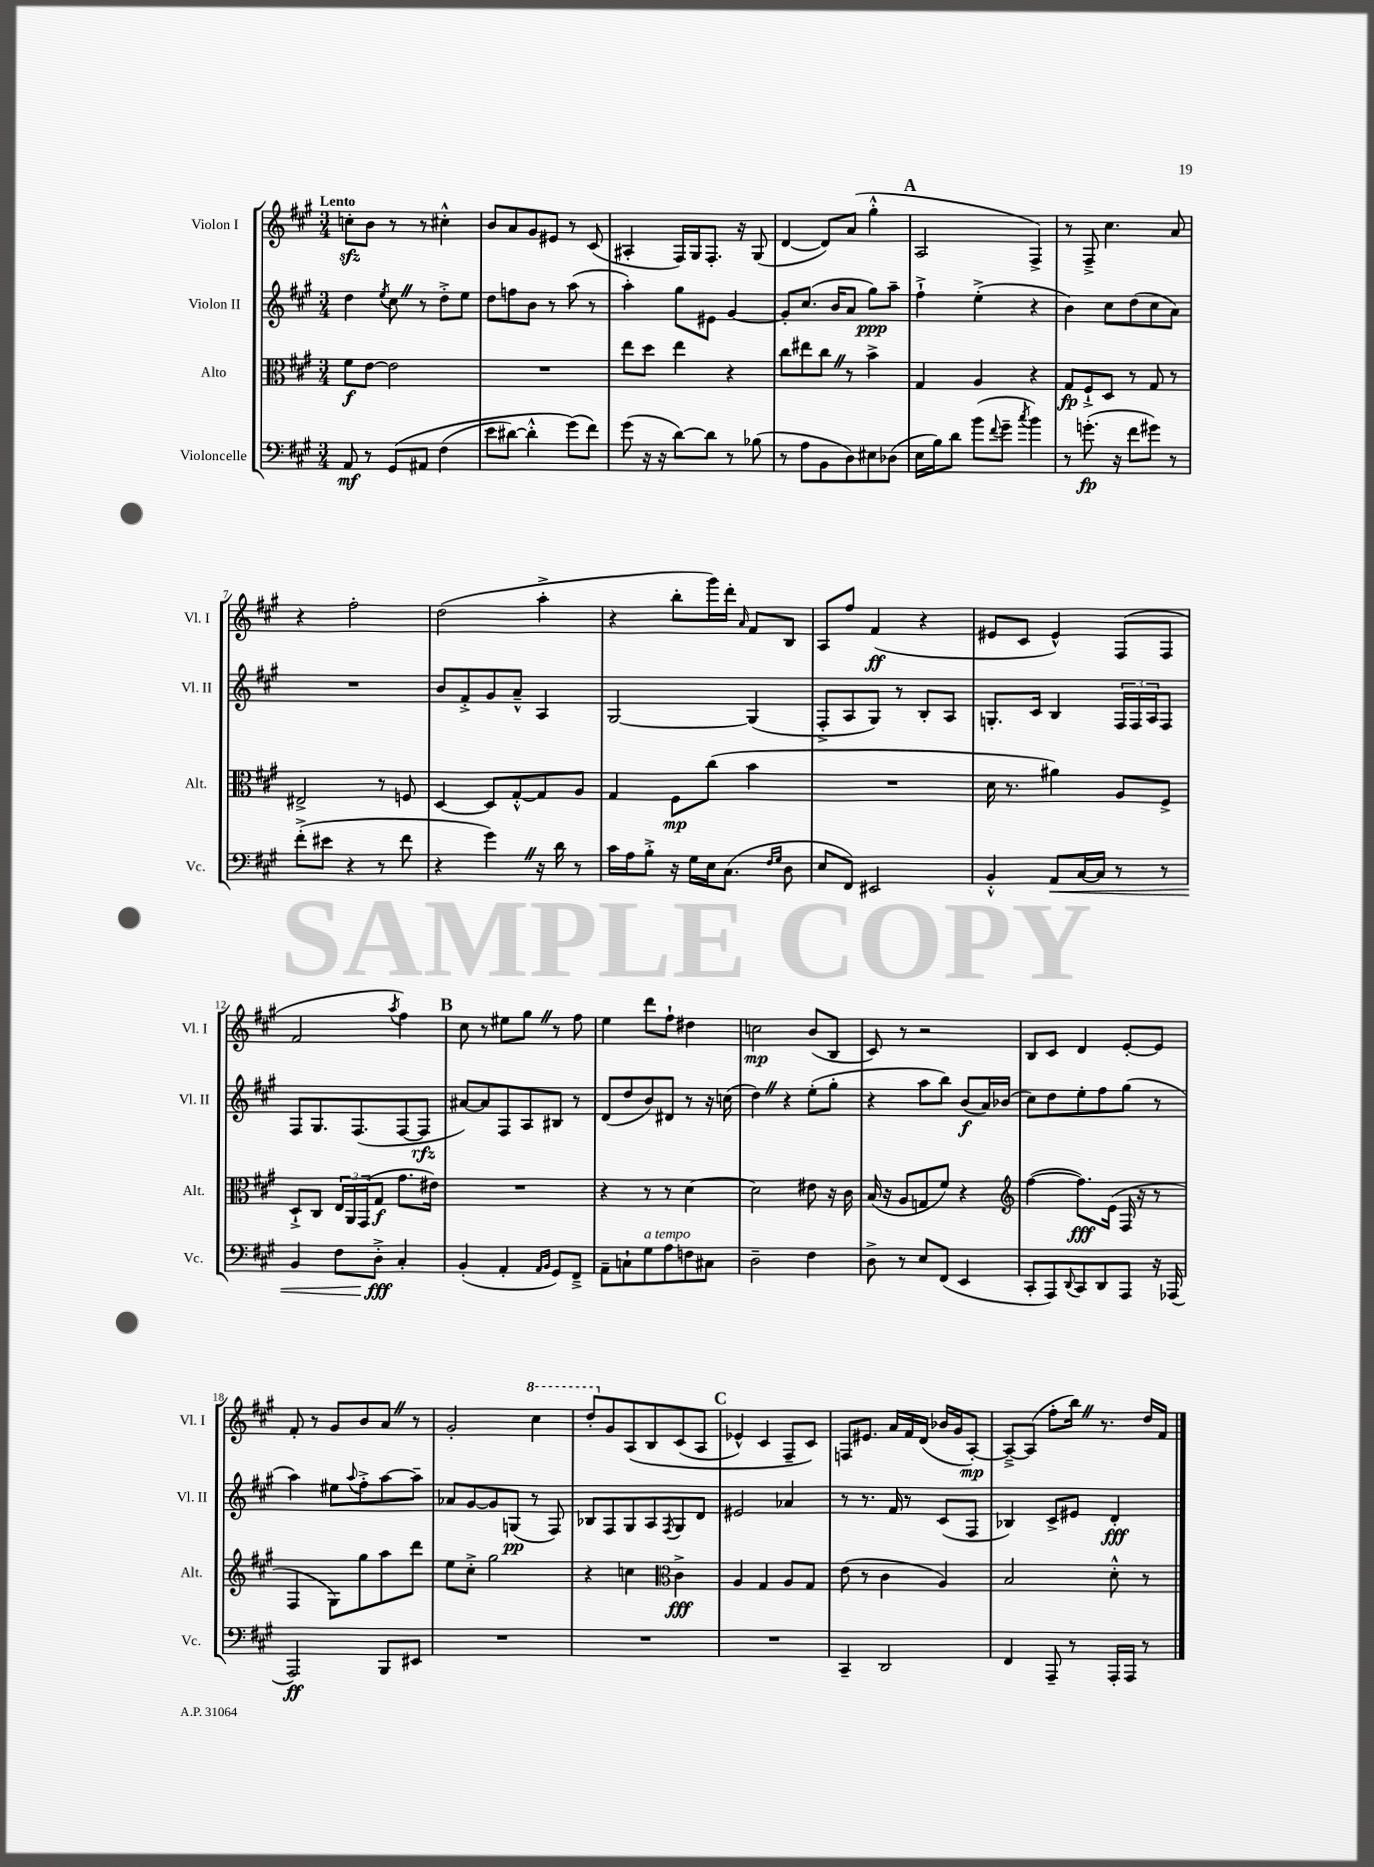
<<
\new StaffGroup <<
\new Staff = "s0" \with { instrumentName = "Violon I" shortInstrumentName = "Vl. I" } {
    \clef treble \key a \major \numericTimeSignature \time 3/4 \tempo "Lento"
    c''8-.\sfz b'8 r8 r8 cis''4-.-^ |
    b'8 a'8 gis'8 eis'8 r8 cis'8( |
    ais4-. fis16) gis16 fis8.-. r16 gis8( |
    d'4~ d'8) a'8( gis''4-.-^ |
    \mark \markup { \bold "A" } a2 fis4->) |
    r8 fis8---> cis''4. a'8 |
    r4 fis''2-. |
    d''2( a''4-.-> |
    r4 b''8-. gis'''16) d'''16-. \grace { a'16 } fis'8 b8 |
    a8 fis''8 fis'4\ff( r4 |
    eis'8 cis'8 eis'4-^) fis8( fis8 |
    fis'2 \acciaccatura { a''8 } fis''4) |
    \mark \markup { \bold "B" } cis''8 r8 eis''8 gis''8 \once \override BreathingSign.text = \markup { \musicglyph "scripts.caesura.straight" } \breathe r8 fis''8 |
    e''4 d'''8 fis''8-! dis''4 |
    c''2\mp b'8( b8 |
    cis'8) r8 r2 |
    b8 cis'8 d'4 e'8~-. e'8 |
    fis'8-. r8 gis'8 b'8 a'8 \once \override BreathingSign.text = \markup { \musicglyph "scripts.caesura.straight" } \breathe r8 |
    gis'2-. \ottava #1 cis'''4 |
    d'''8-. \ottava #0 gis'8 a8\( b8 cis'8( a8 |
    \mark \markup { \bold "C" } ees'4-^) cis'4 fis8-- cis'8\) |
    f8 eis'8. a'16 fis'16 d'16( bes'16 gis'16 a8~-.\mp) |
    a8~---> a8( fis''8-. b''16) \once \override BreathingSign.text = \markup { \musicglyph "scripts.caesura.straight" } \breathe r8. d''16 fis'16 \bar "|." |
}
\new Staff = "s1" \with { instrumentName = "Violon II" shortInstrumentName = "Vl. II" } {
    \clef treble \key a \major \numericTimeSignature \time 3/4
    d''4 \acciaccatura { e''8 } cis''8 \once \override BreathingSign.text = \markup { \musicglyph "scripts.caesura.straight" } \breathe r8 d''8-.-> e''8 |
    d''8 f''8 b'8 r8 a''8( r8 |
    a''4-.) gis''8 eis'8 gis'4~ |
    gis'8-. cis''8.( b'16 a'8 gis''8\ppp) a''8-- |
    \mark \markup { \bold "A" } fis''4-!-> e''4-.->( r4 |
    b'4) cis''8 d''8( cis''8 a'8) |
    R2. |
    b'8 fis'8-.-> gis'8 a'8---^ a4 |
    gis2~ gis4( |
    fis8-.-> a8 gis8) r8 b8-. a8 |
    g8.-. cis'16 b4 \tuplet 3/2 { fis16 fis16 a16 } fis8 |
    fis8 gis8. fis8.( fis8~ fis8\rfz |
    \mark \markup { \bold "B" } ais'8~) ais'8 fis8 a8 bis8 r8 |
    d'8( d''8 b'8) dis'8 r8 r16 c''16( |
    d''4) \once \override BreathingSign.text = \markup { \musicglyph "scripts.caesura.straight" } \breathe r4 e''8-.( gis''8-. |
    r4 a''8 b''8) b'8\f( a'16) bes'16( |
    cis''8) d''8 e''8-. fis''8 gis''8( r8 |
    a''4) eis''8 \appoggiatura { a''8 } fis''8-.-> a''8~ a''8-- |
    aes'8 gis'8~ gis'8 g8\pp( r8 fis8) |
    bes8 fis8 gis8 a8 \acciaccatura { fis8 } gis8 d'8 |
    \mark \markup { \bold "C" } eis'2 aes'4 |
    r8 r8. fis'16 r8 cis'8( fis8 |
    bes4) cis'8-> eis'8 d'4-.\fff \bar "|." |
}
\new Staff = "s2" \with { instrumentName = "Alto" shortInstrumentName = "Alt." } {
    \clef alto \key a \major \numericTimeSignature \time 3/4
    fis'8\f e'8~ e'2 |
    R2. |
    e''8 d''8 e''4 r4 |
    cis''8 eis''8 cis''8 \once \override BreathingSign.text = \markup { \musicglyph "scripts.caesura.straight" } \breathe r8 b'4-> |
    \mark \markup { \bold "A" } gis4 a4 r4 |
    gis8\fp fis8-!-> d8 r8 gis8 r8 |
    eis2-> r8 f8 |
    d4~ d8 gis8~-.-^ gis8 a8 |
    gis4 fis8\mp cis''8( b'4 |
    R2. |
    d'16 r8. ais'4) a8 fis8-> |
    d8-!-> cis8 \tuplet 3/2 { e16 a,16 gis,16( } gis8\f gis'8. eis'16) |
    \mark \markup { \bold "B" } R2. |
    r4 r8 r8 d'4~ |
    d'2 eis'8 r16 cis'16 |
    b16( r16 a8 g8 fis'8) r4 |
    \clef treble fis''4~( fis''8.\fff) e'16( fis16 r16 r8 |
    fis4 gis8) gis''8 a''8 d'''8 |
    e''8 cis''8-.-> gis''2 |
    r4 c''4 \clef alto cis'4->\fff |
    \mark \markup { \bold "C" } a4 gis4 a8 gis8 |
    e'8( r8 cis'4 a4) |
    b2 d'8-.-^ r8 \bar "|." |
}
\new Staff = "s3" \with { instrumentName = "Violoncelle" shortInstrumentName = "Vc." } {
    \clef bass \key a \major \numericTimeSignature \time 3/4
    a,8\mf r8 gis,8\( ais,8 fis4( |
    e'8 dis'8~) dis'4-.-^ gis'8(\) fis'8) |
    gis'8( r16 r16 d'8~) d'8 r8 bes8( |
    r8 a8 b,8 d8) eis8 des8( |
    \mark \markup { \bold "A" } e16 b16) d'8 b'8( \appoggiatura { fis'8 } gis'8-- \acciaccatura { cis''8 } b'4) |
    r8 g'8.-.\fp( r16 fis'8 gis'8) r8 |
    fis'8-.->( eis'8 r4 r8 fis'8 |
    r4 gis'4) \once \override BreathingSign.text = \markup { \musicglyph "scripts.caesura.straight" } \breathe r16 d'16 r8 |
    cis'16 a16 b8-.-> r16 gis16 e16 cis8.( \grace { fis16 gis16 } d8 |
    e8 fis,8) eis,2 |
    b,4-.-^ a,8\< cis16~ cis16 r8 r8 |
    b,4 fis8 d8-.->\fff\! cis4-. |
    \mark \markup { \bold "B" } b,4-.( a,4-. \grace { a,16 b,16 } gis,8) fis,8---> |
    a,8-- c8-! gis8^\markup { \italic "a tempo" } a8 f8 cis8 |
    d2-- fis4 |
    d8-> r8 e8 fis,8( e,4 |
    cis,8-. a,,8) \appoggiatura { d,8 } cis,8 d,8 a,,8 r16 aes,,16( |
    a,,2\ff) b,,8 eis,8 |
    R2. |
    R2. |
    \mark \markup { \bold "C" } R2. |
    cis,4-- d,2 |
    fis,4 a,,8-- r8 a,,16-. a,,16 r8 \bar "|." |
}
>>
>>
